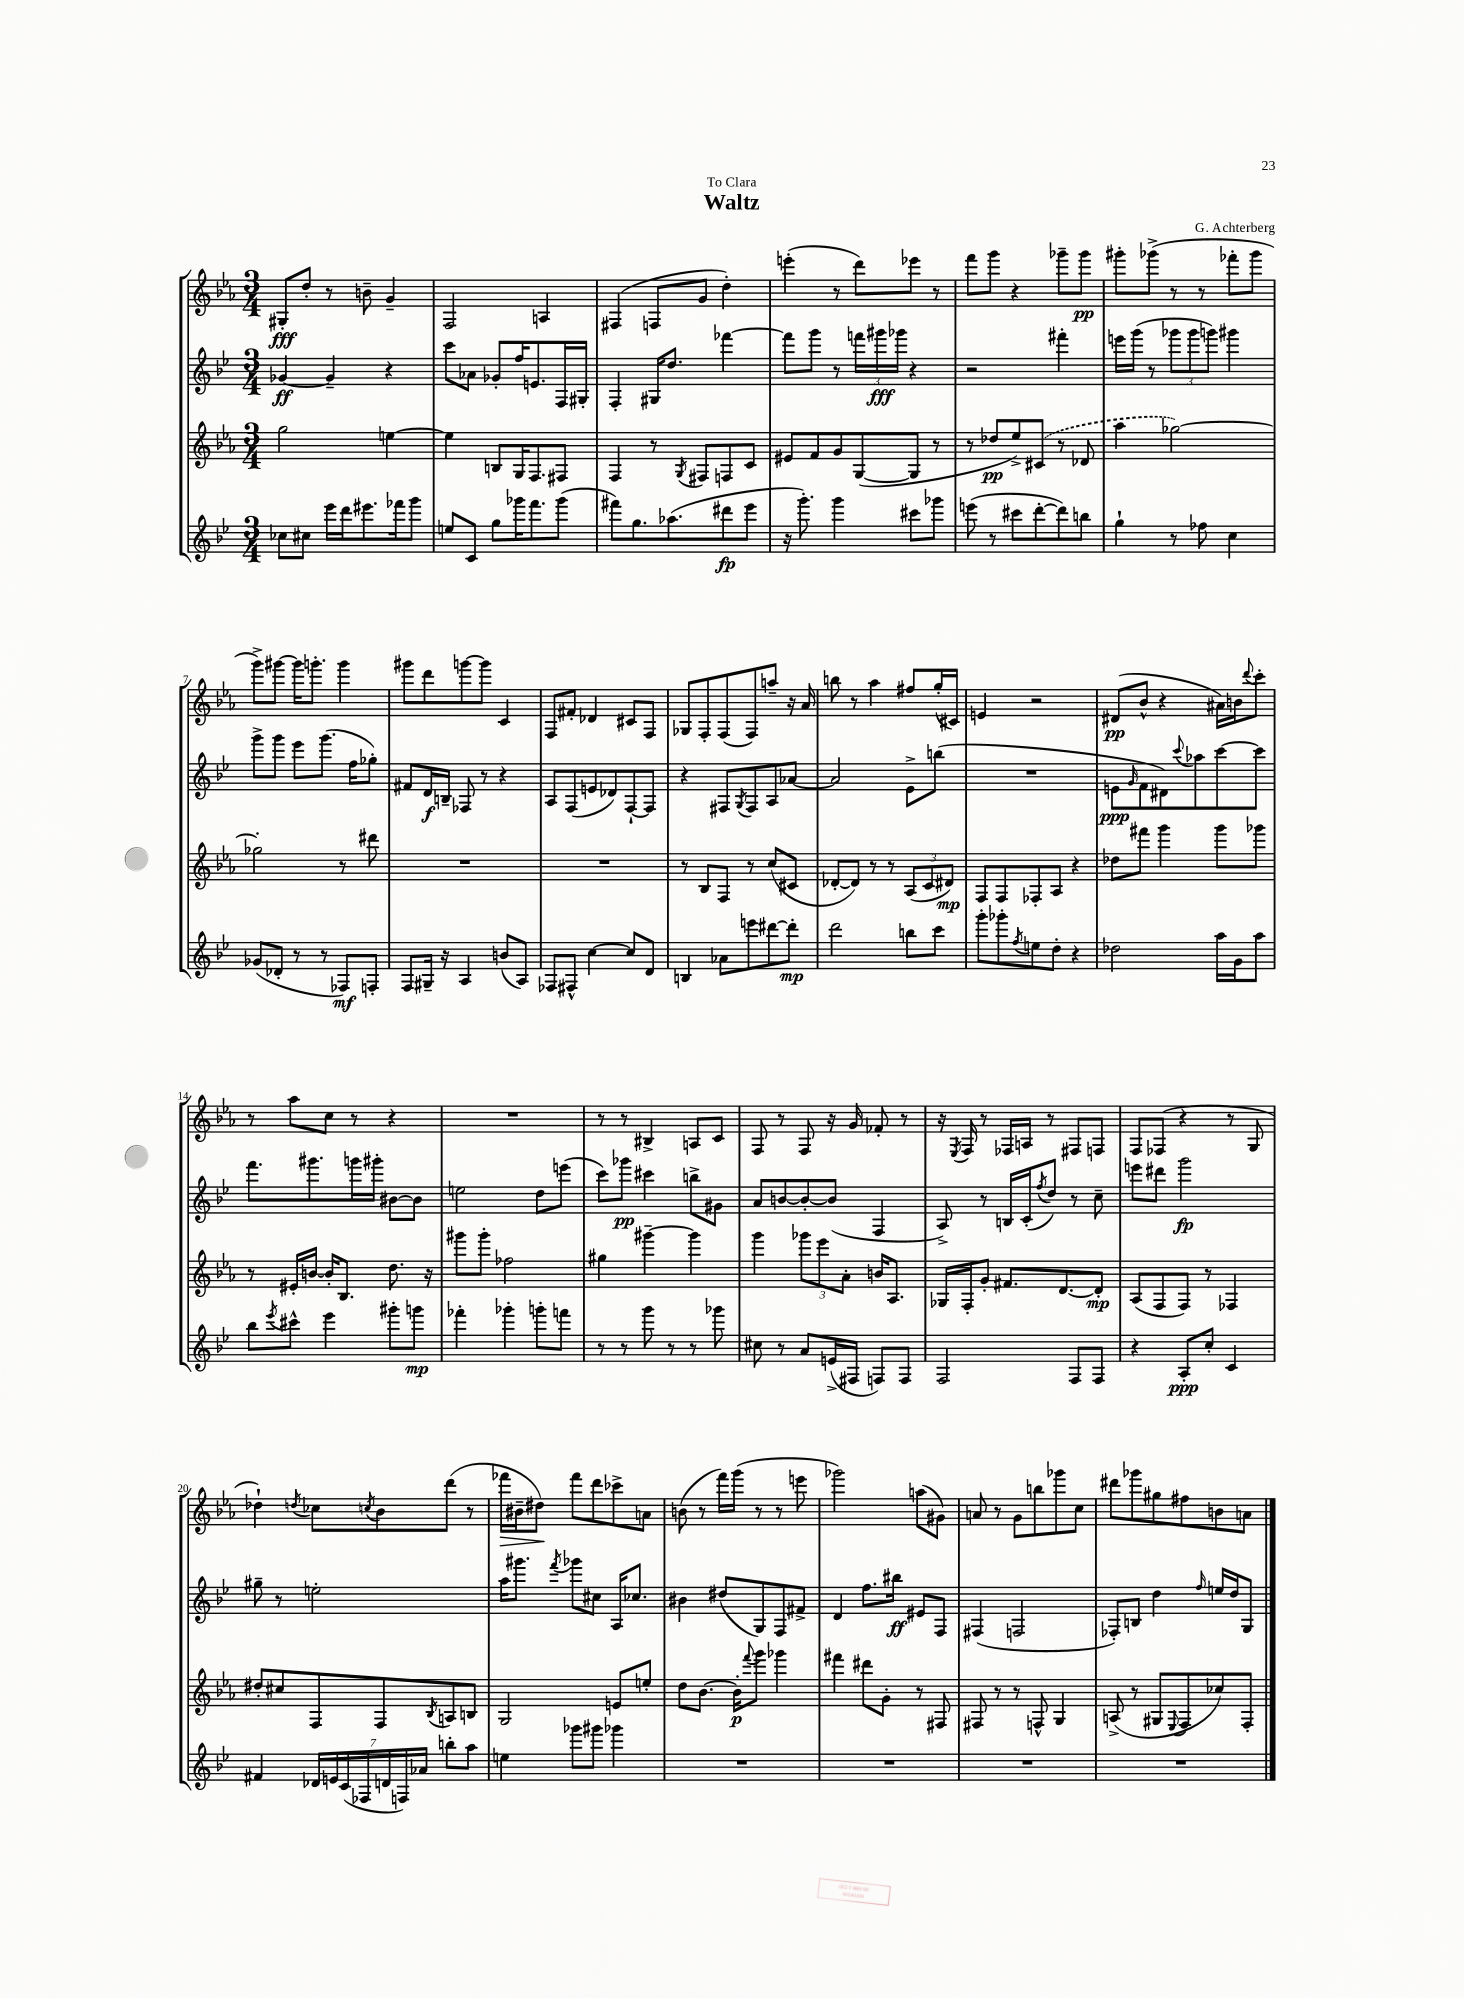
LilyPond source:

\header { title = "Waltz" composer = "G. Achterberg" dedication = "To Clara" }
<<
\new StaffGroup <<
\new Staff = "s0" {
    \clef treble \key ees \major \numericTimeSignature \time 3/4
    gis8-.\fff d''8-. r8 b'8-- g'4-- |
    f2 a4 |
    fis4( f8 g'8 d''4-.) |
    e'''4-.( r8 d'''8) ees'''8 r8 |
    f'''8 g'''8 r4 ges'''8-- ges'''8\pp |
    gis'''8-. ges'''8->( r8 r8 fes'''8-. ges'''8 |
    g'''8->) gis'''8~ gis'''16 g'''8.-. g'''4 |
    gis'''8 d'''8 g'''8~ g'''8 c'4 |
    f8 fis'8-. des'4 cis'8 f8 |
    ges8 f8-. f8( f8) a''8-- r16 aes'16 |
    b''8 r8 aes''4 fis''8 g''16-.( cis'16) |
    e'4 r2 |
    dis'8\pp( bes'8-^ r4 ais'16) b'16 \appoggiatura { d'''8 } c'''8-. |
    r8 aes''8 c''8 r8 r4 |
    R2. |
    r8 r8 bis4-> a8 c'8 |
    f8 r8 f8 r16 g'16 fes'8-. r8 |
    r16 \acciaccatura { ees8 } f16 r8 fes16 a16 r8 fis8 f8 |
    f8 fes8( r4 r8 g8 |
    des''4-!) \acciaccatura { d''8 } ces''8 \acciaccatura { c''8 } bes'8 d'''8( r8 |
    fes'''16\> bis'16-- dis''8\!) fes'''8 d'''8 ces'''8-> a'8 |
    b'8( r8 f'''16) g'''16( r8 r8 e'''8 |
    ges'''2) a''8( gis'8) |
    a'8 r8 g'8 b''8 ges'''8 c''8 |
    dis'''8 ges'''8 gis''8 fis''8 b'8 a'8 \bar "|." |
}
\new Staff = "s1" {
    \clef treble \key bes \major \numericTimeSignature \time 3/4
    ges'4~\ff ges'4-- r4 |
    c'''8 aes'8 ges'8-. f''16 e'8. f16 gis16-. |
    f4-. gis16 d''8. fes'''4~ |
    fes'''8 g'''8 r8 \tuplet 3/2 { f'''16 gis'''16\fff ges'''16 } r4 |
    r2 fis'''4-. |
    e'''16 g'''16( r8 \tuplet 3/2 { ges'''8 ges'''8 g'''8) } gis'''4 |
    g'''8-> g'''8 ees'''8 g'''8.( f''16 ges''8-.) |
    fis'8 d'16\f b16-- fes8 r8 r4 |
    a8 f8( e'8 des'8) f8~-! f8 |
    r4 fis8 \acciaccatura { g8 } fis8 a8 aes'8~ |
    aes'2 ees'8-> b''8( |
    R2. |
    e'8\ppp \grace { g'16 } f'8 dis'8) \appoggiatura { c'''8 } aes''8 c'''8~ c'''8 |
    f'''8. gis'''8. g'''16 gis'''16-. bis'8~ bis'8 |
    e''2 d''8 e'''8( |
    c'''8) ges'''8\pp cis'''4 b''8-> gis'8 |
    a'8 b'8~ b'8~-. b'8( f4 |
    a8->) r8 b16 c'16-.( \acciaccatura { f''8 } d''8) r8 c''8-- |
    e'''8 dis'''8 g'''2\fp |
    gis''8-- r8 e''2-. |
    a''16 gis'''8. \acciaccatura { f'''8 } ges'''8 cis''8 a16 ces''8. |
    bis'4 dis''8( g8) f8 fis'8-> |
    d'4 f''8. bis''16\ff eis'8 f8 |
    fis4( f2 |
    fes8-.) b8 d''4 \grace { f''16 } e''16 d''16 g8 \bar "|." |
}
\new Staff = "s2" {
    \clef treble \key ees \major \numericTimeSignature \time 3/4
    g''2 e''4~ |
    e''4 b8 g16 f8. fis8 |
    f4 r8 \acciaccatura { g8 } fis8 f8 c'8 |
    eis'8 f'8 g'8 g8~( g8 r8 |
    r8 des''8\pp ees''8->) \once \slurDashed cis'8( r8 des'8 |
    aes''4 ges''2~) |
    ges''2-. r8 dis'''8 |
    R2. |
    R2. |
    r8 bes8 f8 r8 c''8( cis'8 |
    des'8~-. des'8) r8 r8 \tuplet 3/2 { aes8( c'8 dis'8\mp) } |
    f8 f8 fes8-. aes8 r4 |
    des''8 fis'''8 g'''4 g'''8 ges'''8 |
    r8 eis'16-. b'16~ b'16-. bes8. d''8. r16 |
    gis'''8 gis'''8-. fes''2 |
    gis''4 gis'''4~-- gis'''4 |
    g'''4 \tuplet 3/2 { ges'''8 ees'''8 aes'8-. } b'16 aes8. |
    ges16 f16-. g'8-. fis'8. d'8.~ d'8-.\mp |
    aes8( f8 f8) r8 fes4 |
    dis''8-. cis''8 f8 f8 \acciaccatura { bes8 } a8 b8 |
    g2 e'8 e''8-. |
    d''8 bes'8.~ bes'16-.\p \appoggiatura { f'''8 } g'''8 ges'''4 |
    fis'''4 dis'''8 g'8-. r8 fis8 |
    fis8 r8 r8 f8-^ g4 |
    a8->( r8 gis8 \appoggiatura { ees8 } f8 ces''8) f8-. \bar "|." |
}
\new Staff = "s3" {
    \clef treble \key bes \major \numericTimeSignature \time 3/4
    ces''8 cis''8 ees'''16 d'''16 eis'''8. fes'''16 g'''8 |
    e''8 c'8 g''8 ges'''16 f'''8. ges'''8( |
    fis'''8) g''8. aes''8.( dis'''8\fp ees'''8 |
    r16 g'''8.-.) g'''4 cis'''8 ges'''8 |
    e'''8( r8 cis'''8 d'''8~-. d'''8) b''8 |
    g''4-! r8 fes''8 c''4 |
    ges'8( des'8-. r8 r8 fes8\mf) f8-. |
    f8 gis16-- r16 a4 b'8( a8) |
    fes8 fis8-^ c''4~ c''8 d'8 |
    b4 aes'8 e'''8 dis'''8~ dis'''8-.\mp |
    d'''2 b''8 c'''8 |
    g'''8-. ges'''8-. \acciaccatura { f''8 } e''8 d''8-. r4 |
    des''2 a''16 g'16 a''8 |
    bes''8 \acciaccatura { ees'''8 } cis'''8-^ ees'''4 gis'''8-. g'''8\mp |
    fes'''4-. ges'''4-. g'''8-. f'''8 |
    r8 r8 g'''8 r8 r8 ges'''8 |
    cis''8 r8 a'8 e'16->( fis16 f8) f8 |
    f2 f8 f8 |
    r4 a8-.\ppp c''8-. c'4 |
    fis'4 \tuplet 7/4 { des'16 e'16 c'16( fes16 d'16 f16) aes'16 } b''8-. a''8 |
    e''4 ges'''8 gis'''8 ges'''4 |
    R2. |
    R2. |
    R2. |
    R2. \bar "|." |
}
>>
>>
